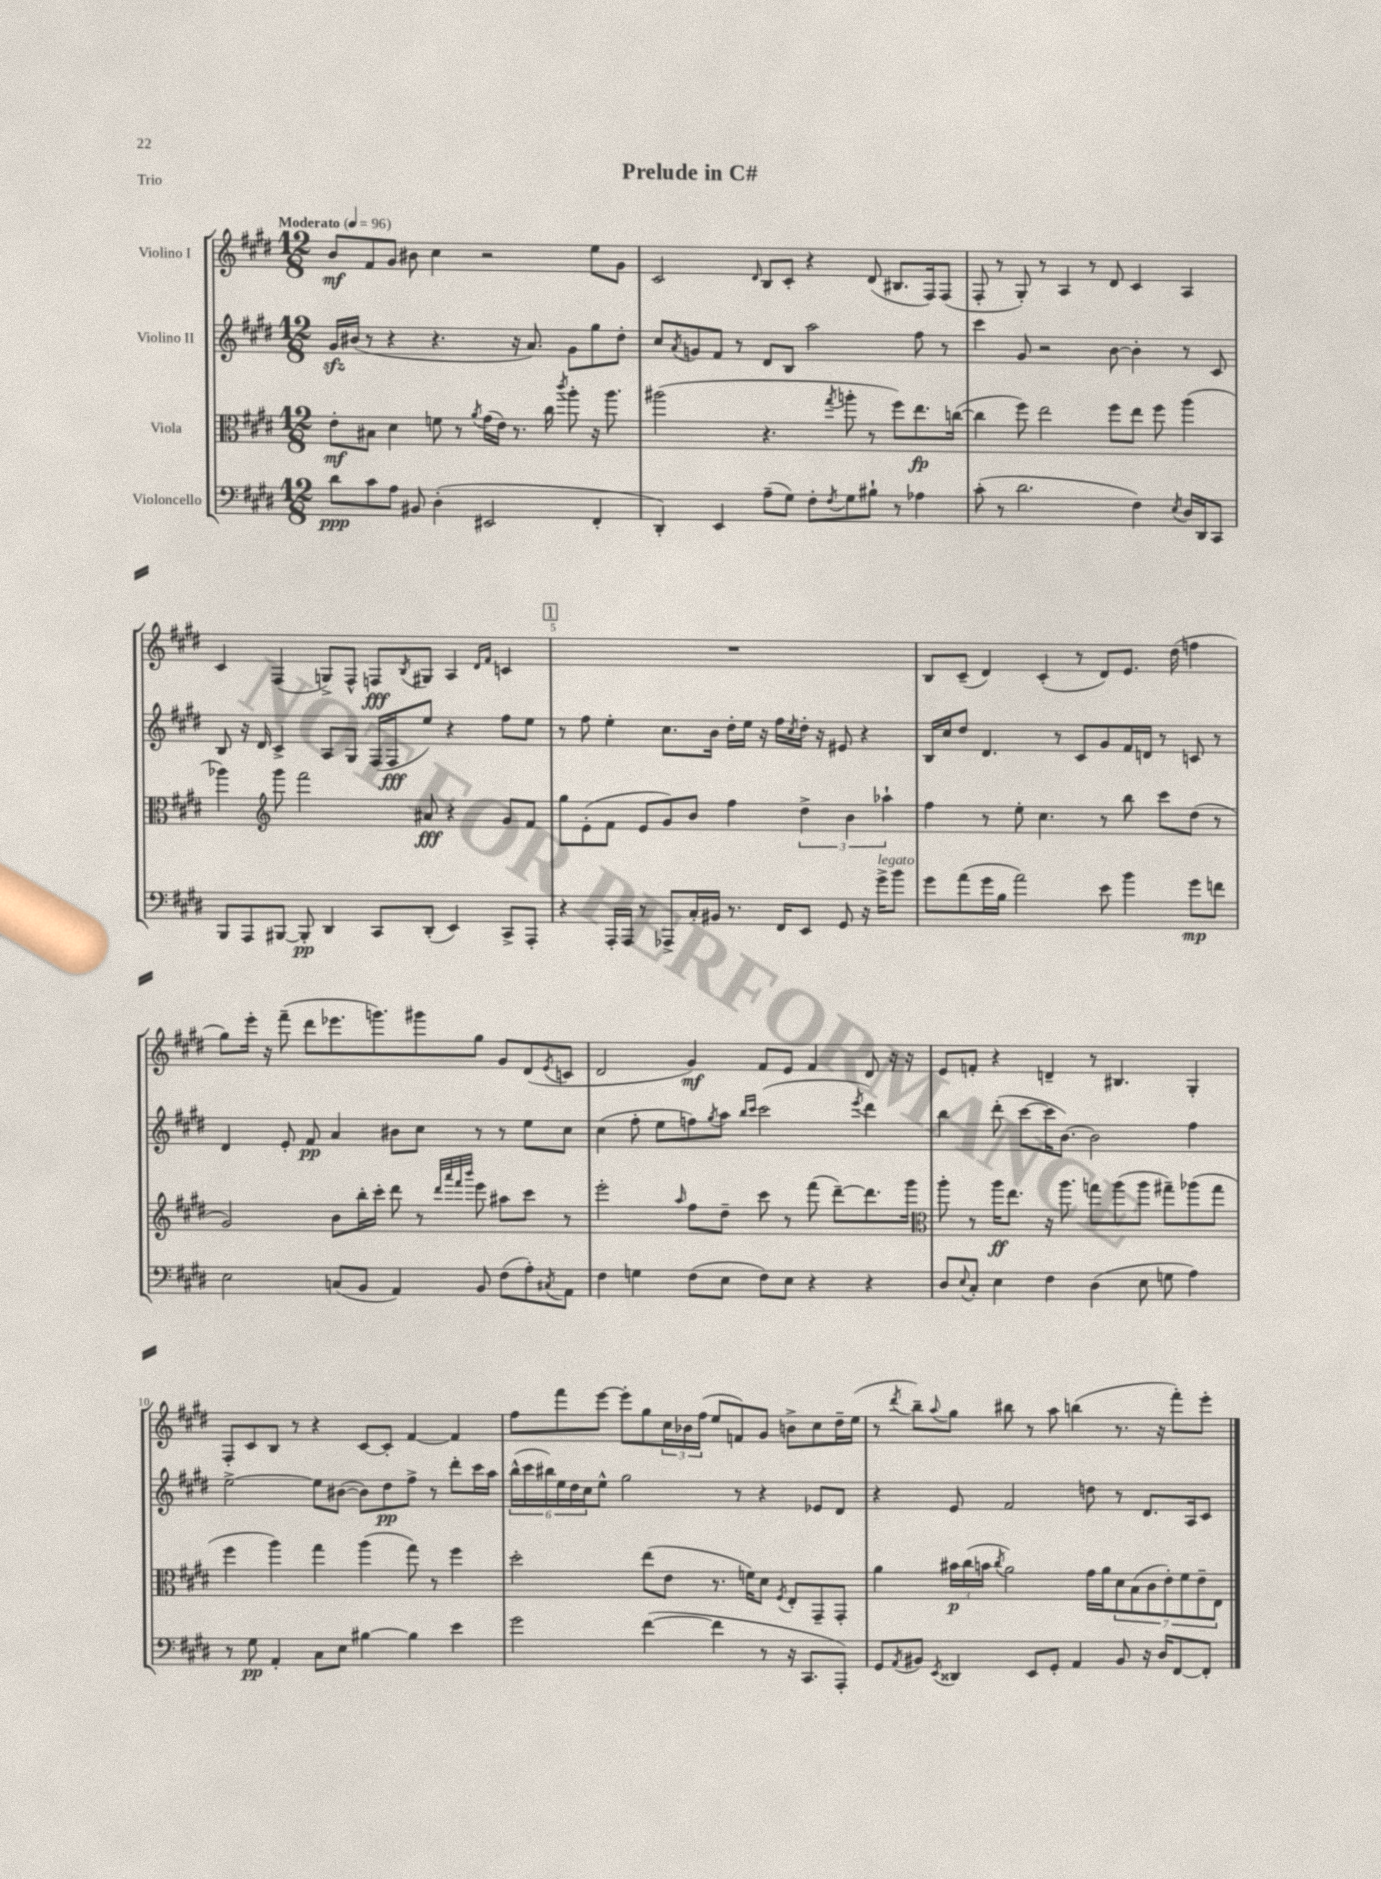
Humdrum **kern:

**kern	**kern	**kern	**kern
*staff4	*staff3	*staff2	*staff1
*clefF4	*clefC3	*clefG2	*clefG2
*k[f#c#g#d#]	*k[f#c#g#d#]	*k[f#c#g#d#]	*k[f#c#g#d#]
*M12/8	*M12/8	*M12/8	*M12/8
*MM96	*MM96	*MM96	*MM96
8d#	8e'	16g#	8b
.	.	(16b#	.
8c#	8B#	8r	8f#
8A	4d#	4r	8g#
8BB#	.	.	8b#
(4D#'	8f	4.r	4cc#
.	8r	.	.
.	8qa	.	.
2EE#	(16g#	.	2r
.	16e)	.	.
.	8.r	16r	.
.	.	8.a)	.
.	16cc#	.	.
.	8qccc#	.	.
.	8aa'	8g#	.
4FF#'	16r	8gg#	8ee
.	8.aa	.	.
.	.	8dd#'	8g#
=	=	=	=
4DD#')	(2aa#	8cc#	2c#
.	.	8qa	.
.	.	8g	.
4EE	.	8f#	.
.	.	8r	.
.	.	.	16qqd#
(8A~	4.r	8d#	8B
8G#)	.	8B	8c#'
8F#'	.	2aa	4r
8qF#	8qgg#	.	.
8G#	8aa'	.	.
8B#`	8r	.	(8d#
8r	8ff#)	.	8.B#
4A-	8.ee	8ff#	.
.	.	.	16F#)
.	.	8r	(8F#
.	([16cc	.	.
=	=	=	=
(8c#'	4cc]	4ccc#	8F#'
8r	.	.	8r
2.d#	8ff#)	8g#	8G#')
.	2ee	2r	8r
.	.	.	4A
.	.	.	8r
.	8ff#	[8b	8d#
4F#)	8ee	4b']	4c#
.	8ff#	.	.
8qE	.	.	.
16D#	(4aa	8r	4A
16DD#	.	.	.
8CC#	.	8c#	.
=	=	=	=
8BBB	4aa-)	8B	4c#
8AAA	.	16r	.
.	.	16d#	.
*	*clefG2	*	*
[8BBB#	8ggg#	4c#^	(4F#
8BBB#']	2fff#	.	.
4DD#	.	8A	8G^)
.	.	8G#	8F#^^
8CC#	.	(16F#	8F
.	.	16F#	.
.	.	.	8qB
(8DD#'	8a#	8ee)	8G#
4EE)	4r	4r	4A
.	.	.	16qqd#
.	.	.	16qqf#
8CC#^	8g#	8ff#	4c
8AAA'	8f#	8ee	.
=	=	=	=
4r	8gg#	8r	1.r
.	(8e'	8ff#	.
16AAA'	8f#	4ee'	.
16AAA	.	.	.
8r	8e	.	.
8AAA-^	8g#)	8.cc#	.
16C#'	8b	.	.
16BB#	.	16b	.
8.r	4ff#	16dd#'	.
.	.	16ee	.
.	.	16r	.
16FF#	.	16ff#	.
.	.	8qcc#	.
8EE	6dd#^	16dd#'	.
.	.	16r	.
8GG#	.	8e#	.
.	6b	.	.
16r	.	4r	.
16g#^	.	.	.
.	6aa-`	.	.
8b	.	.	.
=	=	=	=
8g#	4ff#	16B	8B
.	.	16cc#	.
(8a	.	8dd#	(8c#~
16g#	8r	4.d#	4d#)
16B	.	.	.
2a)	8ee'	.	.
.	4.cc#	.	(4c#'
.	.	8r	.
.	.	8c#	8r
8e	8r	8g#	8d#)
4b	8bb	16f#	8.e
.	.	16d	.
.	8ccc#	8r	.
.	.	.	(16dd#
8g#	(8dd#	8c	4ff
8f	8r	8r	.
=	=	=	=
2E	2g#)	4d#	8gg#)
.	.	.	16eee'
.	.	.	16r
.	.	8e'	(8fff#~
.	.	8f#	8ddd#
(8C	8b	4a	8.eee-
8BB	16bb'	.	.
.	16ccc#'	.	8.ggg)
4AA)	8ddd#	8b#	.
.	8r	8cc#	8ggg#
.	32qqddd#	.	.
.	32qqaaa	.	.
.	32qqfff#	.	.
.	32qqbbb	.	.
8BB	8eee	8r	8gg#
(8F#	8aa#	8r	8g#
8A')	8ccc#	8ee	(8d#
8qC#	.	.	8qe
8AA	8r	8cc#	8c
=	=	=	=
4F#	2eee'	(4cc#	2d#
4G	.	8ff#'	.
.	.	8ee	.
.	16qqaa	.	.
(8F#	8ff#	8ff)	4g#)
.	.	8qgg#	.
8E	8dd#~	8aa	.
.	.	16qqbb	.
.	.	16qqccc#	.
8F#)	8ccc#	(2ccc#	8f#
8E	8r	.	8e
4r	(8fff#	.	4f#
.	[8ddd#~)	.	.
.	.	8qeee	.
4r	8.ddd#]	4ddd#)	8d#
.	.	.	16r
.	16ggg#	.	16r
=	=	=	=
*	*clefC3	*	*
8D#	8aa'	4bb	8e
8qqE	.	.	.
8C#'	8r	.	8f'
4E	16aa	(8ddd#'	4r
.	8.ee	.	.
.	.	[8ccc#	.
4F#	16r	16ccc#]	4d~
.	8.aa	[8.b)	.
(4D#	8gg	2b]	8r
.	(8aa	.	4.B#
8E	8aa	.	.
8G	8gg#~)	.	.
4A)	(8aa-	4ff#	4G#'
.	8gg#	.	.
=	=	=	=
8r	4ff#	[2ee^	8F#'
8G#	.	.	8c#
4AA'	4aa)	.	8B
.	.	.	8r
8C#	4gg#	8ee]	4r
8E	.	([8b#	.
[4B#	(4aa	8b#])	[8c#
.	.	8dd#	8c#']
4B#]	8gg#)	8ff#^	[4f#
.	8r	8r	.
4e	4ff#	8ddd#'	4f#]
.	.	16ccc#	.
.	.	16aa	.
=	=	=	=
2g#	2dd#'	(24bb^^	8ff#
.	.	24ccc#	.
.	.	24bb#)	.
.	.	24ee	8fff#
.	.	24dd#	.
.	.	24cc#	.
.	.	8ee^^	[8eee
.	.	2gg#	8eee']
([4f#	(8ee	.	8gg#
.	8e	.	24cc#
.	.	.	24b-
.	.	.	(24ff#
4f#]	8.r	.	8ee
.	.	8r	8f)
.	16f)	.	.
8r	8d#	4r	8g#
.	8qF#	.	.
16r	8E'	.	8b^
8.CC#	.	.	.
.	8GG#~	8e-	8cc#
8AAA')	8GG#'	8d#	16dd#~
.	.	.	(16ee
=	=	=	=
8GG#	4a	4r	8r
8qAA	.	.	8qddd#
8BB#	.	.	8bb~)
8qEE	.	.	8qqaa
4DD##	24b#	8e	8gg#
.	(24cc#	.	.
.	24b	.	.
.	8qcc#	.	.
.	2a)	2f#	8bb#
8EE	.	.	8r
8GG#'	.	.	8aa
4AA	.	.	(4bb
.	16g#	8dd	.
.	16a	.	.
8BB#	14d#	8r	8.r
.	(14B	.	.
16r	.	8.d#	.
.	14c#	.	.
16D#	.	.	16r
.	14e')	.	.
[8FF#	.	.	8fff#')
.	14f#	.	.
.	.	16A	.
.	14e~	.	.
8FF#']	.	8c#	8eee'
.	14E	.	.
==	==	==	==
*-	*-	*-	*-
